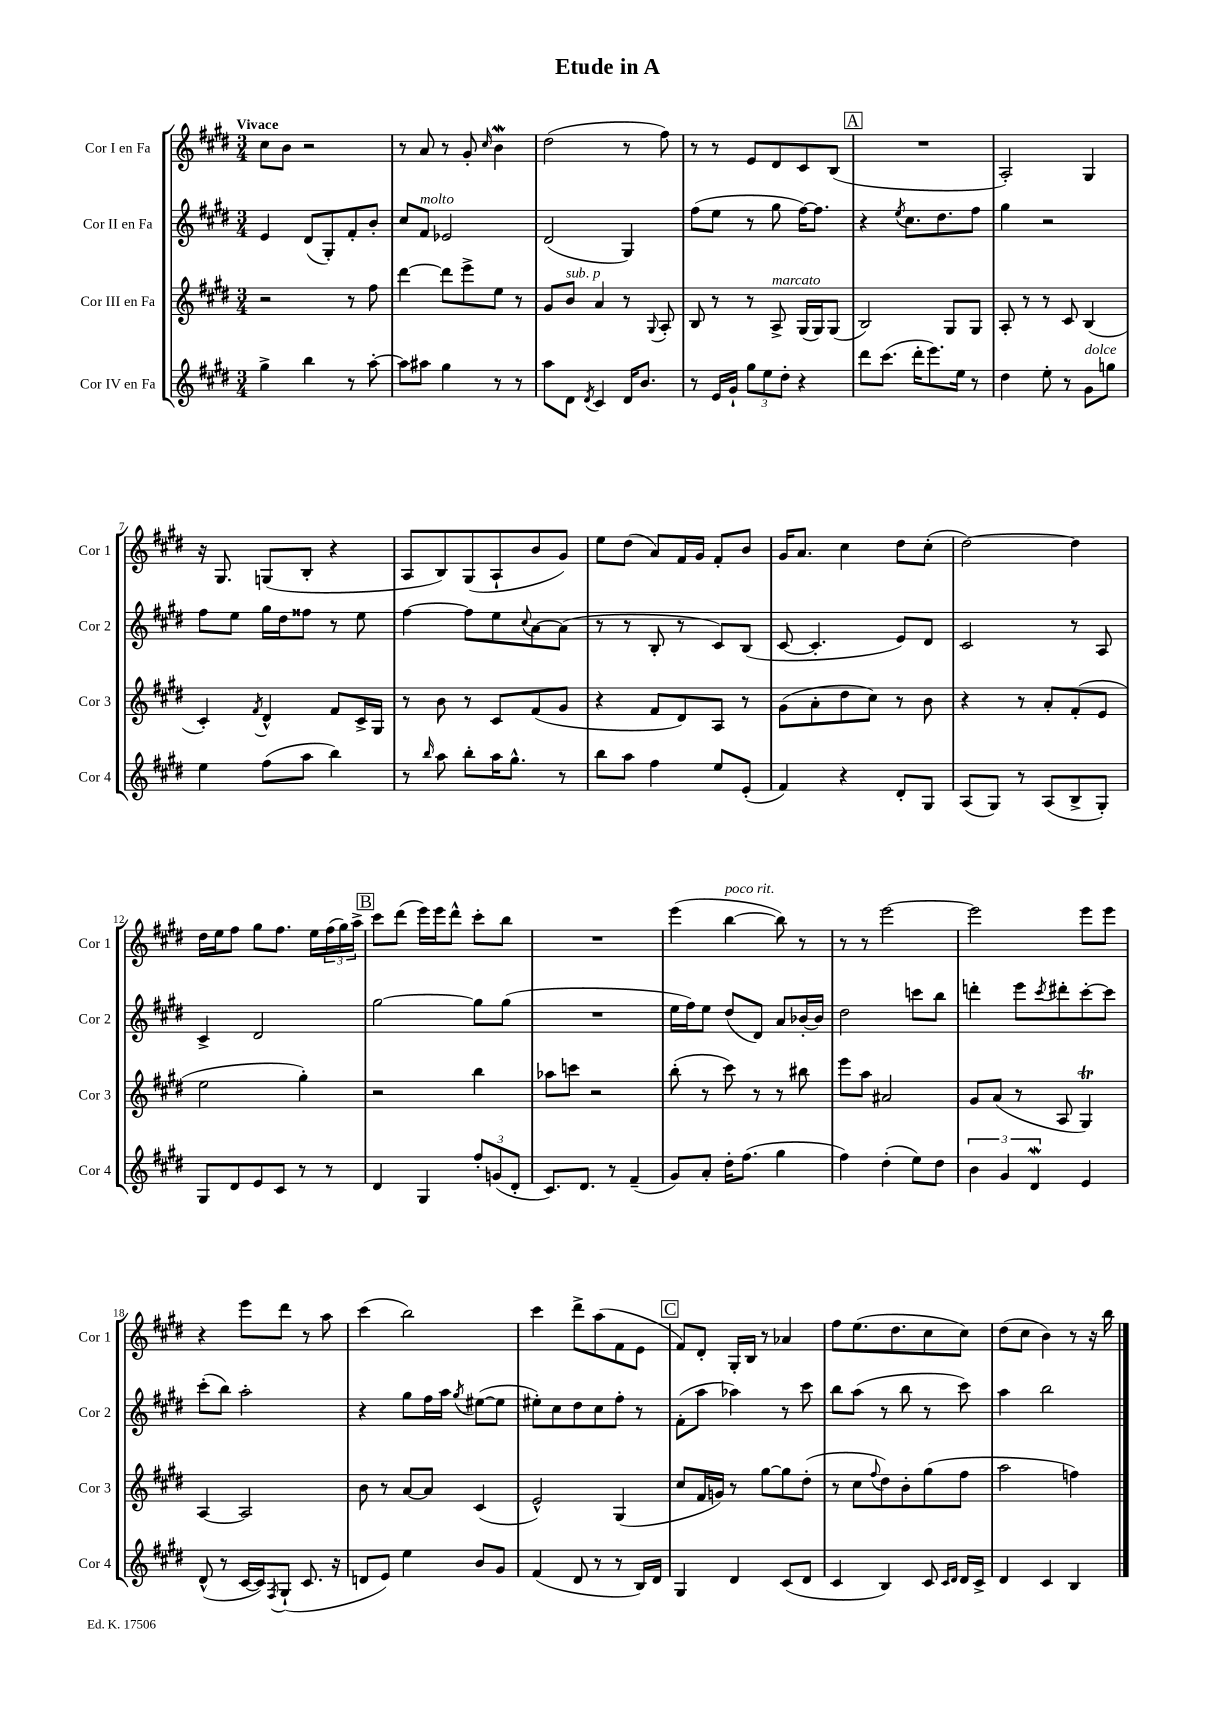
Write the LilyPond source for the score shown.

\header { title = "Etude in A" }
<<
\new StaffGroup <<
\new Staff = "s0" \with { instrumentName = "Cor I en Fa" shortInstrumentName = "Cor 1" } {
    \clef treble \key e \major \numericTimeSignature \time 3/4 \tempo "Vivace"
    cis''8 b'8 r2 |
    r8 a'8 r8 gis'8-. \grace { cis''16 } b'4\mordent |
    dis''2( r8 fis''8) |
    r8 r8 e'8 dis'8 cis'8 b8( |
    \mark \markup { \box "A" } R2. |
    a2-.) gis4 |
    r16 gis8. g8( b8-. r4 |
    a8 b8) gis8( a8-! b'8 gis'8) |
    e''8 dis''8( a'8) fis'16 gis'16 fis'8-. b'8 |
    gis'16 a'8. cis''4 dis''8 cis''8-.( |
    dis''2~) dis''4 |
    dis''16 e''16 fis''8 gis''8 fis''8. e''16 \tuplet 3/2 { fis''16( gis''16) a''16-> } |
    \mark \markup { \box "B" } cis'''8 dis'''8( e'''16) e'''16 dis'''8-^ cis'''8-. b''8 |
    R2. |
    e'''4( b''4~^\markup { \italic "poco rit." } b''8) r8 |
    r8 r8 e'''2~ |
    e'''2 e'''8 e'''8 |
    r4 e'''8 dis'''8 r8 a''8 |
    cis'''4( b''2) |
    cis'''4 dis'''8-> a''8( fis'8 e'8 |
    \mark \markup { \box "C" } fis'8) dis'8-. gis16-. b16 r8 aes'4 |
    fis''8 e''8.( dis''8. cis''8 cis''8) |
    dis''8( cis''8 b'4) r8 r16 b''16 \bar "|." |
}
\new Staff = "s1" \with { instrumentName = "Cor II en Fa" shortInstrumentName = "Cor 2" } {
    \clef treble \key e \major \numericTimeSignature \time 3/4
    e'4 dis'8( gis8-.) fis'8-. b'8-. |
    cis''8 fis'8^\markup { \italic "molto" } ees'2 |
    dis'2( gis4) |
    fis''8( e''8 r8 gis''8 fis''16~) fis''8. |
    \mark \markup { \box "A" } r4 \acciaccatura { e''8 } cis''8. dis''8. fis''8 |
    gis''4 r2 |
    fis''8 e''8 gis''16 dis''16 fisis''8 r8 e''8 |
    fis''4~ fis''8 e''8 \appoggiatura { cis''8 } a'8~ a'8( |
    r8 r8 b8-. r8 cis'8) b8( |
    cis'8~ cis'4.-. e'8) dis'8 |
    cis'2 r8 a8 |
    cis'4-> dis'2 |
    \mark \markup { \box "B" } gis''2~ gis''8 gis''8( |
    R2. |
    e''16 fis''16) e''8 dis''8( dis'8) a'8 bes'16~-. bes'16 |
    dis''2 c'''8 b''8 |
    d'''4-. e'''8 \acciaccatura { cis'''8 } dis'''8-. cis'''8~-. cis'''8 |
    cis'''8-.( b''8) a''2-. |
    r4 gis''8 fis''16 a''16 \acciaccatura { gis''8 } eis''8~( eis''8 |
    eis''8-.) cis''8 dis''8 cis''8 fis''8-. r8 |
    \mark \markup { \box "C" } fis'8-.( a''8 aes''4) r8 cis'''8 |
    b''8 a''8( r8 b''8 r8 cis'''8) |
    a''4 b''2 \bar "|." |
}
\new Staff = "s2" \with { instrumentName = "Cor III en Fa" shortInstrumentName = "Cor 3" } {
    \clef treble \key e \major \numericTimeSignature \time 3/4
    r2 r8 fis''8 |
    dis'''4~ dis'''8 e'''8-> e''8 r8 |
    gis'8 b'8^\markup { \italic "sub. p" } a'4 r8 \appoggiatura { gis8 } a8-. |
    b8 r8 r8 a8->^\markup { \italic "marcato" } gis16( gis16) gis8( |
    \mark \markup { \box "A" } b2) gis8 gis8 |
    a8-. r8 r8 cis'8 b4( |
    cis'4-.) \acciaccatura { fis'8 } dis'4-^ fis'8 cis'16-> gis16 |
    r8 b'8 r8 cis'8 fis'8( gis'8 |
    r4 fis'8 dis'8) a8 r8 |
    gis'8( a'8-. dis''8 cis''8) r8 b'8 |
    r4 r8 a'8-. fis'8-.( e'8 |
    e''2 gis''4-.) |
    \mark \markup { \box "B" } r2 b''4 |
    aes''8 c'''8 r2 |
    b''8-.( r8 cis'''8) r8 r8 bis''8 |
    e'''8 a''8 ais'2 |
    gis'8 a'8( r8 a8 gis4\trill) |
    a4~ a2 |
    b'8 r8 a'8~ a'8 cis'4( |
    e'2-^) gis4( |
    \mark \markup { \box "C" } cis''8 fis'16 g'16) r8 gis''8~ gis''8 dis''8-.( |
    r8 cis''8 \appoggiatura { fis''8 } dis''8) b'8-. gis''8( fis''8 |
    a''2 f''4) \bar "|." |
}
\new Staff = "s3" \with { instrumentName = "Cor IV en Fa" shortInstrumentName = "Cor 4" } {
    \clef treble \key e \major \numericTimeSignature \time 3/4
    gis''4-> b''4 r8 a''8~-. |
    a''8 ais''8 gis''4 r8 r8 |
    a''8 dis'8 \acciaccatura { dis'8 } cis'4 dis'16 b'8. |
    r8 e'16 gis'16-! \tuplet 3/2 { gis''8 e''8 dis''8-. } r4 |
    \mark \markup { \box "A" } dis'''8 cis'''8.( dis'''16-. e'''8.) e''16 r8 |
    dis''4 e''8-. r8 gis'8^\markup { \italic "dolce" } g''8 |
    e''4 fis''8( a''8 b''4) |
    r8 \grace { b''16 } a''8 b''8-. a''16 gis''8.-^ r8 |
    b''8 a''8 fis''4 e''8 e'8-.( |
    fis'4) r4 dis'8-. gis8 |
    a8( gis8) r8 a8( b8-> gis8-.) |
    gis8 dis'8 e'8 cis'8 r8 r8 |
    \mark \markup { \box "B" } dis'4 gis4 \tuplet 3/2 { fis''8-. g'8( dis'8-. } |
    cis'8.) dis'8. r8 fis'4--( |
    gis'8) a'8-. dis''16-. fis''8.( gis''4 |
    fis''4) dis''4-.( e''8) dis''8 |
    \tuplet 3/2 { b'4 gis'4 dis'4\mordent } e'4 |
    dis'8-^( r8 cis'16~ cis'16) \acciaccatura { fis8 } gis8-!( cis'8. r16 |
    d'8 e'8) e''4 b'8 gis'8 |
    fis'4( dis'8 r8 r8 b16) dis'16 |
    \mark \markup { \box "C" } gis4 dis'4 cis'8( dis'8 |
    cis'4 b4) cis'8 \grace { cis'16 dis'16 } dis'16 cis'16-> |
    dis'4 cis'4 b4 \bar "|." |
}
>>
>>
